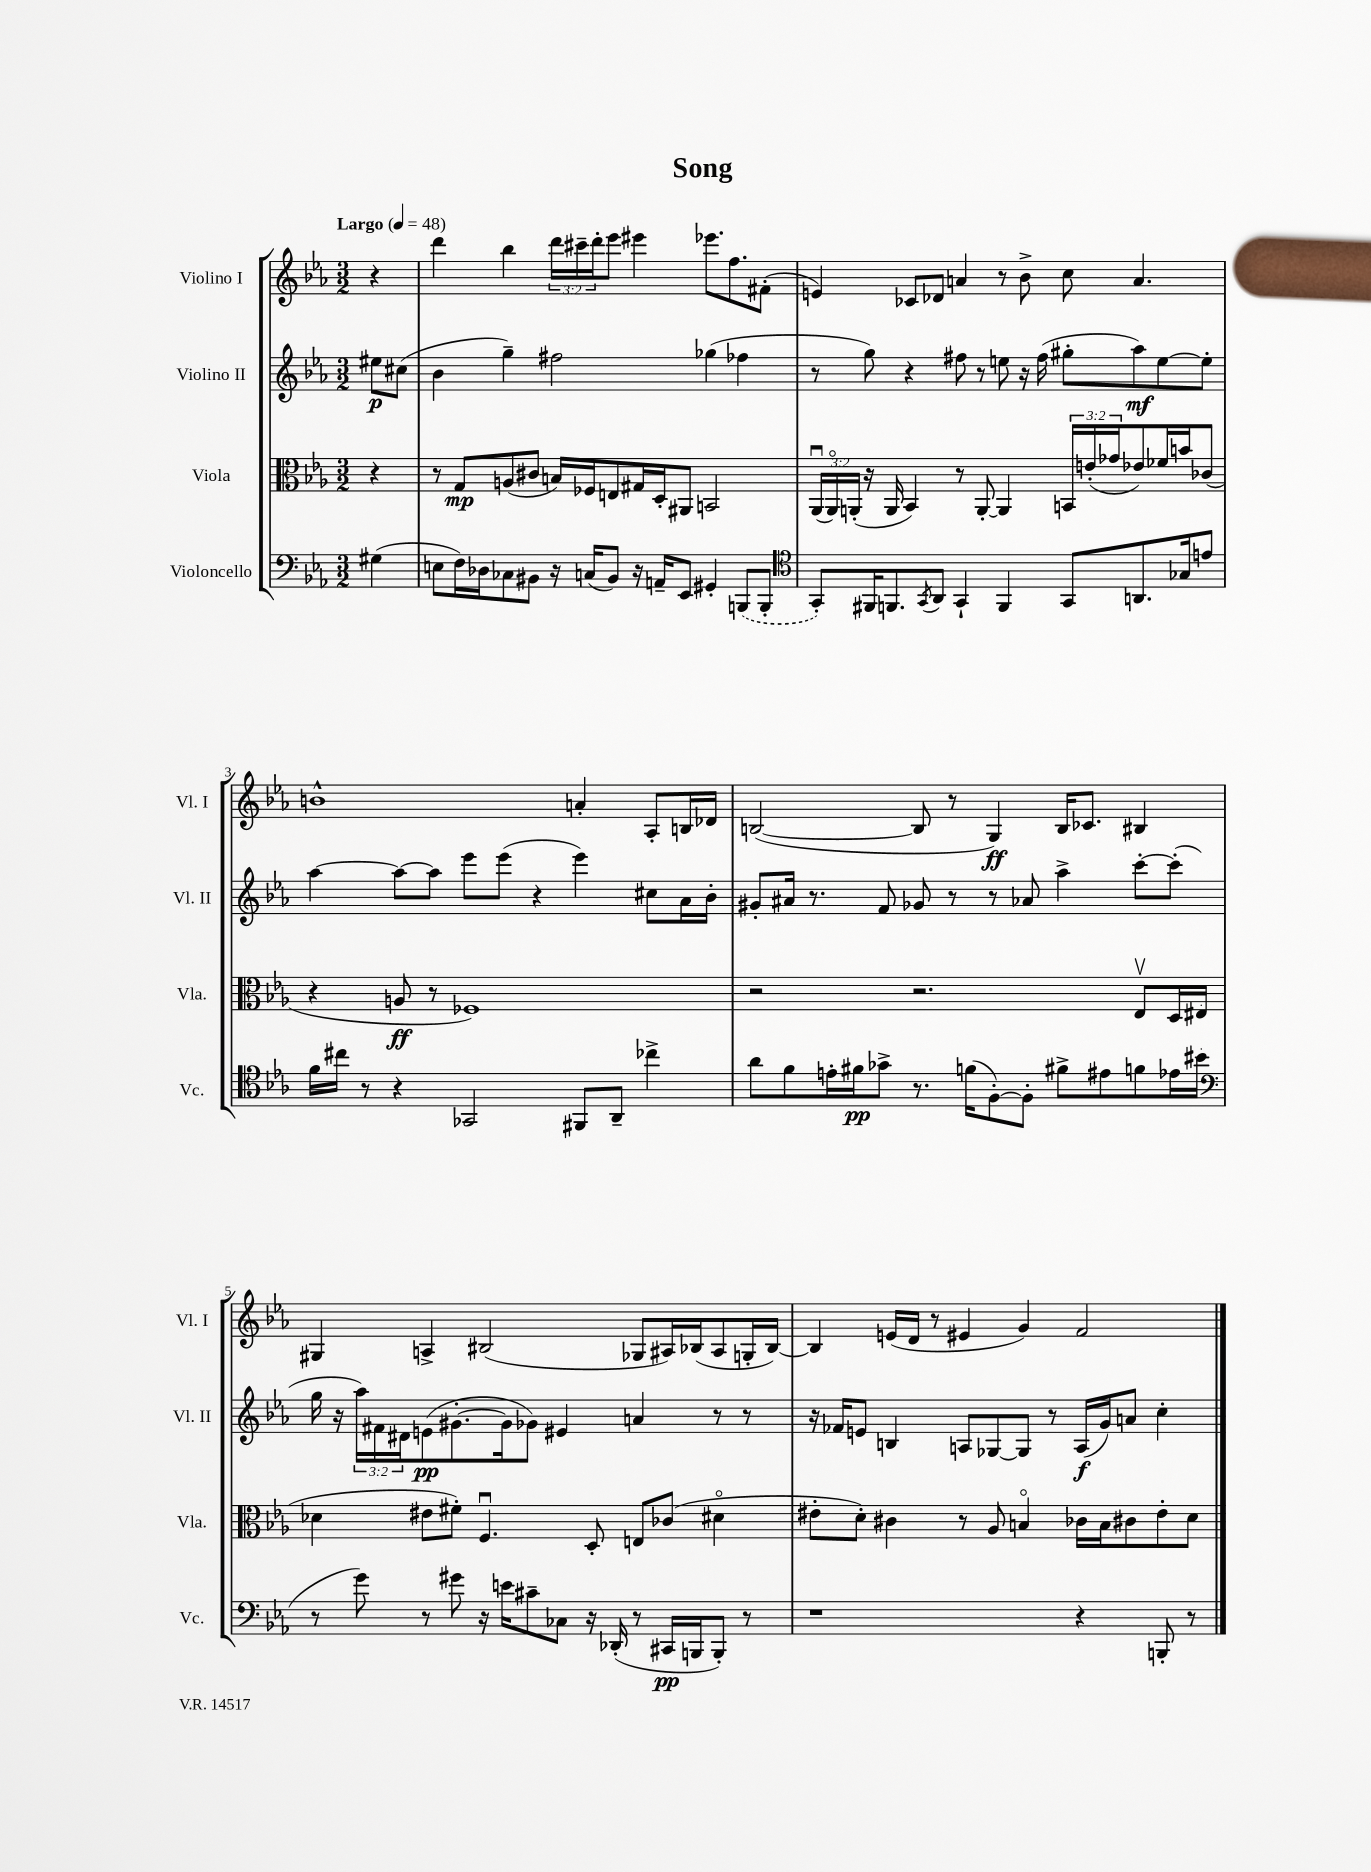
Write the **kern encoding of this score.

**kern	**kern	**kern	**kern
*staff4	*staff3	*staff2	*staff1
*clefF4	*clefC3	*clefG2	*clefG2
*k[b-e-a-]	*k[b-e-a-]	*k[b-e-a-]	*k[b-e-a-]
*M3/2	*M3/2	*M3/2	*M3/2
*MM48	*MM48	*MM48	*MM48
(4G#	4r	8ee#	4r
.	.	(8cc#	.
=	=	=	=
8E	8r	4b-	4ddd
16F)	8G	.	.
16D-	.	.	.
8C-	(8A	4gg~)	4bb-
8BB#	8c#	.	.
16r	16B)	2ff#	24ddd
.	.	.	24ccc#~
(16C	16F-	.	.
.	.	.	24ddd'
8BB#)	8E	.	8eee-
16r	16G#	.	4eee#
16AA~	16D'	.	.
8EE-	8AA#	.	.
4GG#'	2BB	(4gg-	8.eee-
.	.	.	8.ff
(8BBB	.	4ff-	.
8BBB'	.	.	(8f#'
=	=	=	=
*clefC4	*	*	*
8GG')	(24AA-u	8r	4e)
.	24AA-o)	.	.
.	(24AA'	.	.
16FF#	16r	8gg)	.
8.FF	16AA	.	.
.	4BB-)	4r	8c-
8qGG	.	.	.
8AA-	.	.	8d-
4GG`	8r	8ff#	4a
.	[8AA'	8r	.
4FF	4AA]	8ee	8r
.	.	16r	8b-^
.	.	(16ff#	.
8GG	24BB	8gg#'	8cc
.	(24e'	.	.
.	24g-	.	.
8.AA	8e-)	8aa-)	4.a
.	16f-	[8ee	.
16G-	16b	.	.
8e	(8c-	8ee']	.
=	=	=	=
16f	4r	[4aa-	1b^^
16cc#	.	.	.
8r	.	.	.
4r	8A	8aa-_	.
.	8r	8aa-]	.
2GG-	1F-)	8eee-	.
.	.	(8eee-	.
.	.	4r	.
8FF#	.	4eee-)	4a'
8AA-~	.	.	.
4cc-^	.	8cc#	8A-'
.	.	16a-	16B
.	.	16b-'	16d-
=	=	=	=
8a-	2r	8g#'	([2B
8f	.	16a#	.
.	.	8.r	.
16e'	.	.	.
16f#	.	.	.
8g-^	.	8f	.
8.r	2.r	8g-	8B]
.	.	8r	8r
(16f	.	.	.
[8F')	.	8r	4G)
8F']	.	8a-	.
8f#^	.	4aa-^	16B
.	.	.	8.c-
8e#	.	.	.
8f	8E-v	[8ccc'	4B#
16e-	16D	(8ccc']	.
(16b#	(16E#	.	.
=	=	=	=
*clefF4	*	*	*
8r	4d-	16gg	4G#
.	.	16r	.
8g)	.	24aa-)	.
.	.	24f#	.
.	.	24d#	.
8r	8e#	(8e	4A^
8g#	8f#')	[8.g#'	.
16r	4.Fu	.	(2B#
16e	.	16g#]	.
8c#~	.	8g-)	.
8C-	.	4e#	.
16r	8D'	.	.
(16DD-'	.	.	.
8r	8E	4a	8G-
16CC#	(8c-	.	16A#)
16BBB	.	.	(16B-
8BBB')	4d#o	8r	8A#
8r	.	8r	16G'
.	.	.	[16B-)
=	=	=	=
1r	8e#'	16r	4B-]
.	.	16f-	.
.	8d')	8e	.
.	4c#	4B	(16e
.	.	.	16d
.	.	.	8r
.	8r	8A	4e#
.	8A-	[8G-	.
.	4Bo	8G-]	4g)
.	.	8r	.
4r	16c-	(16A	2f
.	16B	16g)	.
.	8c#	8a	.
8BBB'	8e#'	4cc'	.
8r	8d	.	.
==	==	==	==
*-	*-	*-	*-
